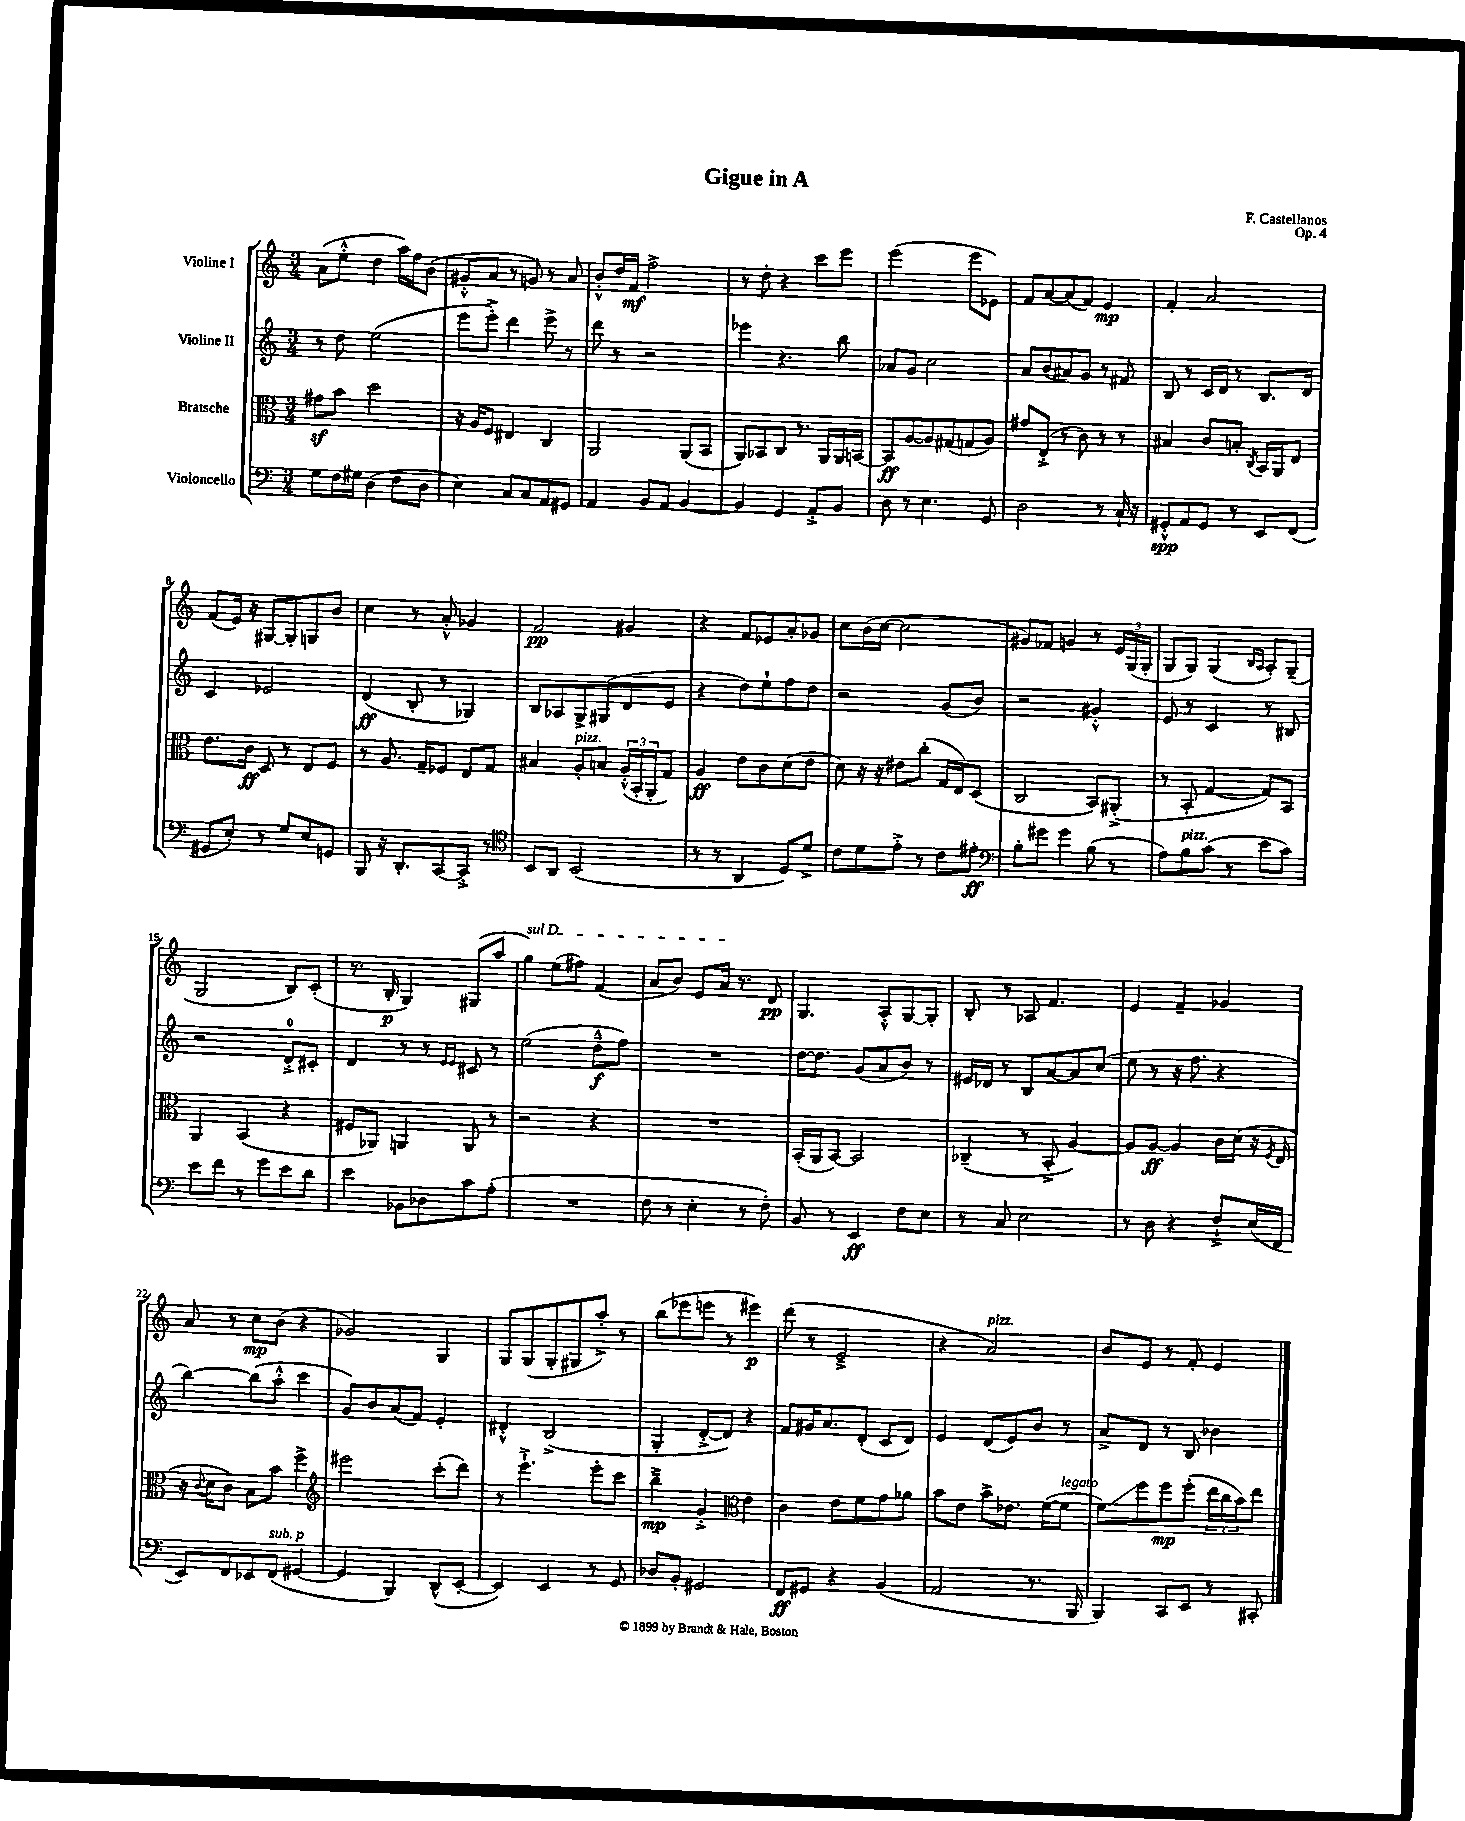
\header { title = "Gigue in A" composer = "F. Castellanos" opus = "Op. 4" }
<<
\new StaffGroup <<
\new Staff = "s0" \with { instrumentName = "Violine I" } {
    \clef treble \key c \major \numericTimeSignature \time 3/4
    a'8( e''8-.-^ d''4 a''16) f''16 b'8( |
    gis'8-.-^ a'8 r8 g'8) r8 a'8 |
    b'8-.-^ d''16 f'16\mf f''2-> |
    r8 d''8-. r4 c'''8 e'''8 |
    e'''2( e'''8 ees'8) |
    f'8 a'8~ a'8( f'8) e'4\mp |
    f'4-. a'2 |
    f'8( e'16) r16 gis8~ gis8-. g8 b'8 |
    c''4 r8 a'8-.-^ ges'4 |
    f'2\pp gis'4 |
    r4 f'8 ees'8 a'8-. ges'8 |
    c''8 b'16( c''16~ c''2 |
    gis'8) fes'8 g'4 r8 \tuplet 3/2 { e'16 g16( g16-. } |
    g8 g8) g4( \grace { b16 a16 } a8-.) g8--( |
    g2 b8) c'8-.( |
    r8. b16-.\p g4) gis8( a''8 |
    \once \override TextSpanner.bound-details.left.text = \markup { \italic "sul D" } g''4\startTextSpan) e''8( fis''8) f'4( |
    a'8 b'8) e'8 a'16\stopTextSpan r8. d'8\pp |
    g4. a8-.-^ g8~ g8-. |
    b8-. r8 aes8 f'4. |
    e'4 f'4-- ges'4 |
    a'8 r8 c''8\mp b'8( r4 |
    ges'2) g4 |
    g8 g8( g8-. gis8 a''8-.->) r8 |
    b''8( ees'''8 e'''8 r8 eis'''4\p) |
    d'''8( r8 e'2---> |
    r4 a'2^\markup { \italic "pizz." }) |
    b'8 e'8 r8 f'8-. e'4 \bar "|." |
}
\new Staff = "s1" \with { instrumentName = "Violine II" } {
    \clef treble \key c \major \numericTimeSignature \time 3/4
    r8 d''8 e''2( |
    e'''8 e'''8-.->) d'''4 e'''8-> r8 |
    d'''8 r8 r2 |
    ees'''4 r4. b''8 |
    aes'8 g'8 c''2 |
    a'8 b'8( ais'8) g'8 r8 fis'8 |
    b8 r8 c'16 d'16 r8 b8. d'16 |
    c'4 ees'2 |
    d'4\ff( b8-. r8 ges4) |
    b8 aes8 g8-> gis8( d'8 e'8 |
    r4 d''8) e''8-! f''8 d''8 |
    r2 g'8( b'8) |
    r2 gis'4-.-^ |
    e'8 r8 c'4 r8 bis8 |
    r2 d'8-0-.-> cis'8-. |
    d'4 r8 r8 \grace { e'16 e'16 } cis'8 r8 |
    e''2( d''8---^\f f''8) |
    R2. |
    d''16~ d''8. g'8( a'8 b'8) r8 |
    eis'16 des'16 r8 b8 a'8~ a'8 c''8( |
    e''8 r8 r16 f''8. r4 |
    b''4~) b''8( a''8-.-^ c'''4 |
    g'8) b'8 a'8( f'8) e'4-. |
    dis'4-.-^ b2->( |
    g4-. d'8~-.-> d'8) r4 |
    f'8 gis'16 a'8. d'8-.( c'8 d'8) |
    e'4 d'8( e'8) b'8 r8 |
    a'8-> d'8 r8 b8 bes'4 \bar "|." |
}
\new Staff = "s2" \with { instrumentName = "Bratsche" } {
    \clef alto \key c \major \numericTimeSignature \time 3/4
    gis'8\sf b'8 d''2 |
    r16 a16 f8 eis4 c4 |
    a,2 a,8( b,8 |
    a,8) bes,8 c8 r8. a,16 a,16 b,16~ |
    b,8\ff a8~ a8 gis8( g8 a8) |
    gis'8 e8-.->( r8 c'8) r8 r8 |
    bis4 c'8 b8-. \acciaccatura { c8 } b,16 a,16 e8 |
    e'8. c'16\ff d8 r8 e8 f8 |
    r8 a8. g16-- fes8 e8 g8 |
    bis4 a8-.^\markup { \italic "pizz." } b8 \tuplet 3/2 { a16-.-^( b,16-. a,16-. } g8) |
    a4\ff e'8 c'8 d'8( e'8 |
    d'8) r16 r16 eis'8 c''8-.( g16 e16) d8( |
    c2 b,8) ais,8-.->( |
    r8 b,8-. g4~ g8) b,8 |
    a,4 b,4( r4 |
    fis8 aes,8) a,4 a,8 r8 |
    r2 r4 |
    R2. |
    b,16-.( a,16 b,8~) b,2 |
    ces4--( r8 b,8-.-> a4~) |
    a8 a8~\ff a4 c'16 d'16( r16 \acciaccatura { f8 } e16 |
    r16 \appoggiatura { c'8 } d'16 c'8) b8 b'8 f''4-> |
    \clef treble eis'''2 c'''8-.( d'''8) |
    r8 e'''4.-!-> e'''8-. c'''8 |
    b''4--->\mp g'4-.-> \clef alto e'4 |
    c'4 e'8 f'8 g'8 aes'8 |
    b'8 e'8 b'8-> ees'8. f'16~( f'8^\markup { \italic "legato" } |
    f'8\glissando) f''8 f''8\mp f''8-.( \tuplet 3/2 { e''16 c''16 b'16) } e''8 \bar "|." |
}
\new Staff = "s3" \with { instrumentName = "Violoncello" } {
    \clef bass \key c \major \numericTimeSignature \time 3/4
    g8 f16 gis16 d4( f8 d8 |
    e4) c8 c8 a,8 gis,8 |
    a,4 b,8 a,8 b,4~ |
    b,4 g,4 a,8-.-> b,8 |
    d8 r8 e4. g,8 |
    d2 r8 c16-! r16 |
    gis,8-.-^\spp a,8 gis,8 r8 e,8 f,8( |
    gis,8 e8-.) r8 g8 e8 g,8 |
    b,,8 r16 d,8.-. c,8~ c,8-.-> r8 |
    \clef tenor b,8 a,8 b,2( |
    r8 r8 a,4 d8) d'8-> |
    c'8 d'8 e'8-.-> r8 c'8 eis'8-.\ff |
    \clef bass b8-. gis'8 gis'4 b8( r8 |
    a8) b8^\markup { \italic "pizz." } c'8( r8 e'8 c'8) |
    e'8 f'8 r8 g'8 e'8 d'8 |
    e'4 bes,8 des8 c'8 a8-.( |
    R2. |
    f8 r8 e4-. r8 f8-.) |
    b,8 r8 e,4\ff f8 e8 |
    r8 c8 e2 |
    r8 d8 r4 f8-!-> e16( f,16 |
    e,8) f,8 ees,8 f,8^\markup { \italic "sub. p" }( gis,4~ |
    gis,4 b,,4) d,8-^( e,8~-. |
    e,4) e,4 r8 g,8 |
    des8 b,8-. gis,2 |
    f,8\ff gis,8 r4 b,4( |
    a,2 r8. b,,16 |
    b,,4) c,8 e,8 r8 cis,8-. \bar "|." |
}
>>
>>
